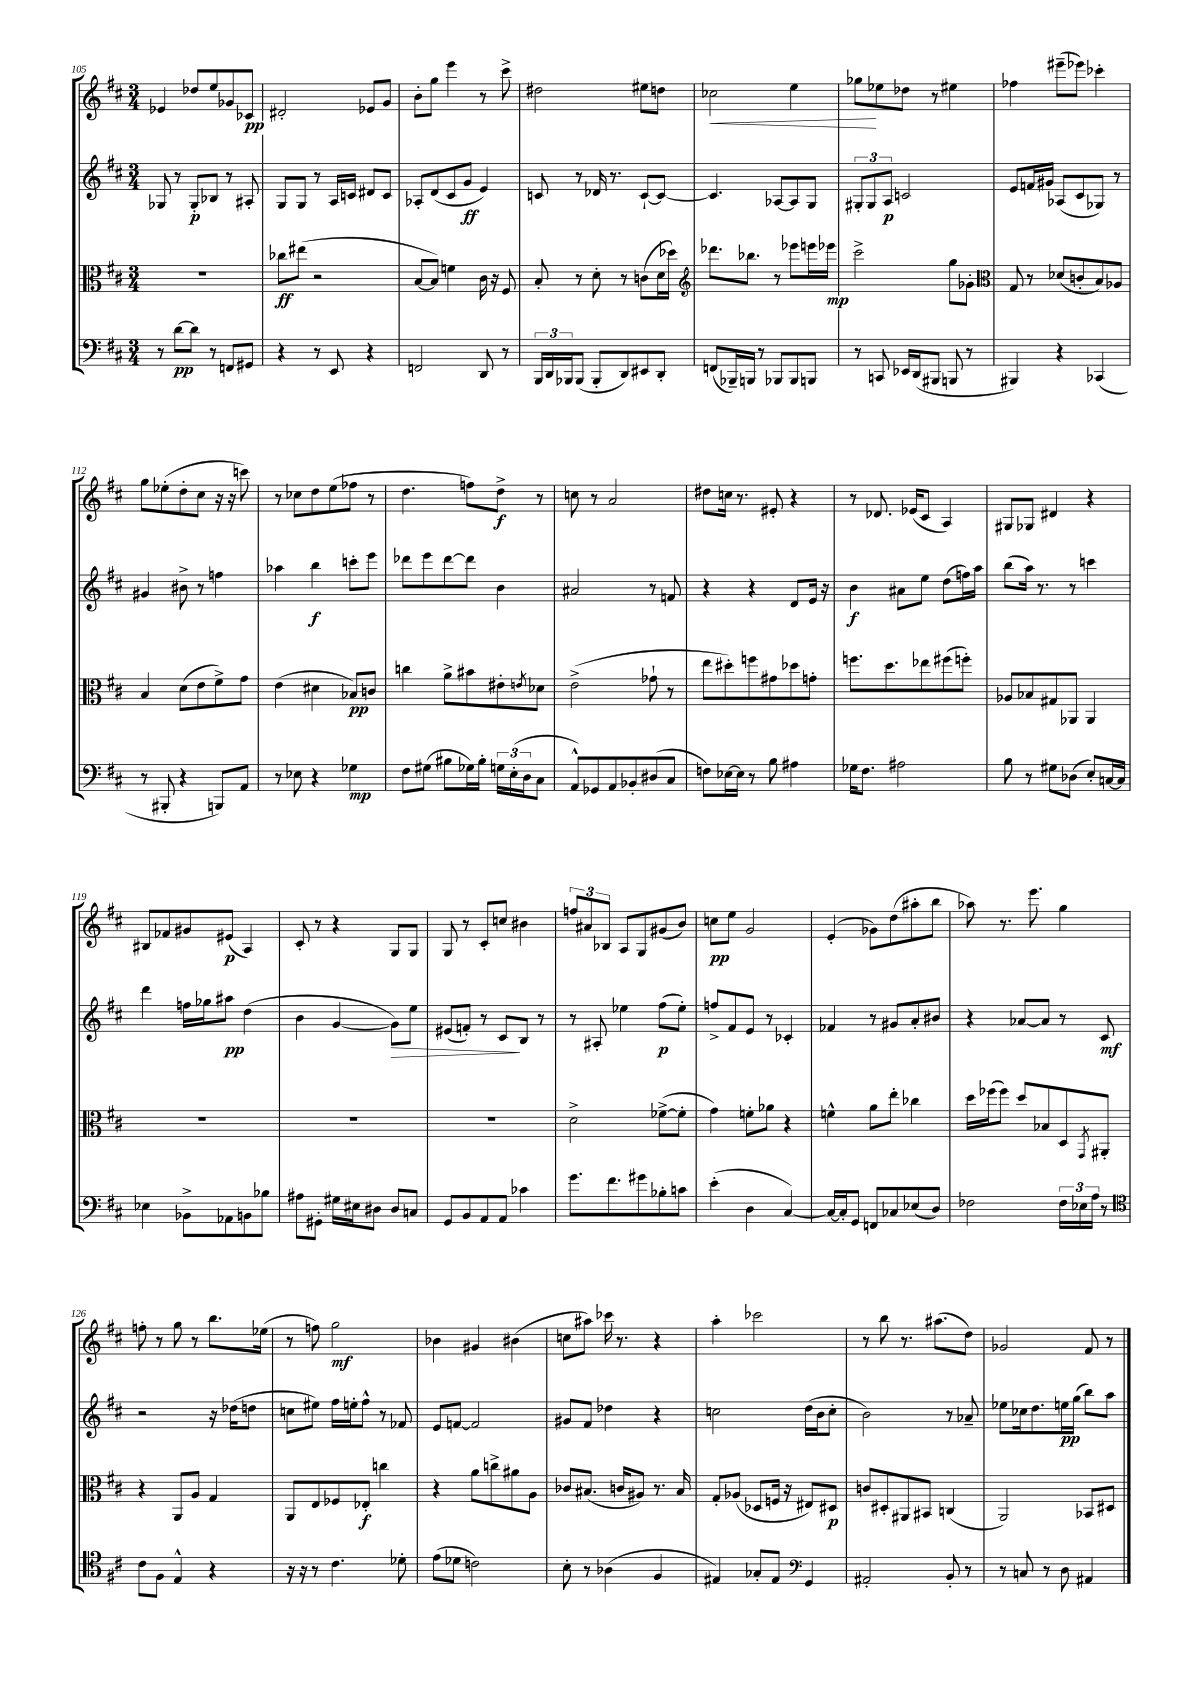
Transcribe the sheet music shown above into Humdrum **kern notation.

**kern	**kern	**kern	**kern
*staff4	*staff3	*staff2	*staff1
*clefF4	*clefC3	*clefG2	*clefG2
*k[f#c#]	*k[f#c#]	*k[f#c#]	*k[f#c#]
*M3/4	*M3/4	*M3/4	*M3/4
8r	2.r	8G-/	4e-/
[8d\L	.	8r	.
8d\]J	.	8G-'/L	8dd-/L
8r	.	8B-/J	8ee/
8FF/L	.	8r	8g-/
8GG#/J	.	8A#'/	8c-/J
=	=	=	=
4r	8cc-\L	8G/L	2d#'/
.	(8ee#\J	8G/J	.
8r	2r	8r	.
8EE/	.	16A/LL	.
.	.	16c/JJ	.
4r	.	8d#/L	8e-/L
.	.	8c/J	8g/J
=	=	=	=
2FF/	[8B/L	8A-'/L	8b'\L
.	8B/]J)	(8d/	8gg\J
.	4f\	8c#/	4eee\
.	.	8g/J	.
8DD/	16c#\	4e/)	8r
.	16r	.	.
8r	8F#/	.	8ccc#^\
=	=	=	=
24BBB/LL	8B'/	8c/	2dd#\
24DD/	.	.	.
24BBB-/J	.	.	.
(8BBB-/J	8r	8r	.
8BBB-'/L	8d'\	16d-/	.
.	.	8.r	.
8DD/)	8r	.	.
8EE#/	(8c\L	[8c`/L	8ee#\L
8DD'/J	16d\L	8c/_J	8dd\J
.	16dd-\JJ)	.	.
=	=	=	=
*	*clefG2	*	*
(8FF/L	8.ddd-\L	4.c/]	2cc-\
16BBB-~/L)	.	.	.
16BBB/JJ	8.bb-\J	.	.
8r	.	.	.
8BBB-/L	8r	[8A-/L	.
8BBB-/	8eee-\L	8A-/]	4ee\
8BBB/J	16eee\L	8G/J	.
.	16eee-\JJ	.	.
=	=	=	=
8r	2ccc#^\	12G#'/L	8gg-\L
.	.	12G#/	.
8CC/	.	.	8ee-\
.	.	12A/J	.
16EE-/LL	.	2c/	8dd-\J
(16DD/J	.	.	.
8BBB#/J	.	.	8r
8BBB/	8gg\L	.	4ee#\
8r	8g-'\J	.	.
=	=	=	=
*	*clefC3	*	*
4BBB#/)	8G/	8e/L	4ff-\
.	8r	16f/L	.
.	.	16g#/JJ	.
4r	(8d-/L	(8A-/L	(8eee#~\L
.	8c'/	8c#/	8eee-\J)
(4CC-/	8B/)	8G-/J)	4ccc-'\
.	8A-/J	8r	.
=	=	=	=
8r	4B/	4g#/	8gg\L
8BBB#'/	.	.	(8ee-'\
4r	(8d\L	8b#^\	8dd'\
.	8e\	8r	8cc#\J
8BBB/L)	8f#^\)	4ff\	16r
.	.	.	16r
8AA/J	8g\J	.	8ccc\)
=	=	=	=
8r	(4e\	4aa-\	8r
8E-\	.	.	8cc-\L
4r	4d#\	4bb\	8dd\
.	.	.	(8ee\
4G-\	8B-/L)	8ccc'\L	8ff-\J
.	8c/J	8eee\J	8r
=	=	=	=
8F#\L	4cc\	8ddd-\L	4.dd\
(8G#\J	.	8eee\	.
8B#\L	8a^\L	[8ddd-\	.
16G-\L)	8b#\	8ddd-\]J	8ff\L)
16B#'\JJ	.	.	.
24G\LL	8e#'\	4b\	8dd^\J
(24E'\	.	.	.
24D\J	.	.	.
.	8qe/	.	.
8C#\J	8d-\J	.	8r
=	=	=	=
8AA^^/L)	(2e^\	2a#/	8cc\
8GG-/	.	.	8r
8AA/	.	.	2a/
8BB-'/	.	.	.
(8D#/	8g-`\	8r	.
8C#/J	8r	8f/	.
=	=	=	=
8F\L)	8ee\L	4r	8dd#\L
[16E-\L	8dd#'\)	.	16cc\Jk
16E-\]JJ	.	.	8.r
8r	8ff\	4r	.
8B\	8g#\	.	8e#'/
4A#\	8dd-\	8d/L	4r
.	8g'\J	16e/Jk	.
.	.	16r	.
=	=	=	=
16G-\LK	8.ff\L	4b\	8r
8.F#\J	.	.	.
.	.	.	8.d-/
.	8.dd\	.	.
2A#\	.	8a#\L	.
.	.	.	(16e-/LK
.	8ee-\	8ee\J	8c#/J
.	(8ff#\	(8dd\L	4A/)
.	8ff'\J)	16ff\L)	.
.	.	16aa\JJ	.
=	=	=	=
8B\	8A-/L	(8bb\L	8G#/L
8r	8B-/	16aa\Jk)	8G-/J
.	.	8.r	.
8G#\L	8G#/	.	4d#/
(8D-\J	8AA-/J	8r	.
8E'/L)	4AA-/	4ccc\	4r
[16C/L	.	.	.
16C/]JJ	.	.	.
=	=	=	=
4E-\	2.r	4ddd\	8B#/L
.	.	.	8f-/
8BB-^\L	.	16ff\LL	8g#/
.	.	16gg-\J	.
8AA-\	.	8aa#\J	(8e#/J
8BB\	.	(4dd\	4A/)
8B-\J	.	.	.
=	=	=	=
8A#\L	2.r	4b\	8c#'/
8GG#'\J	.	.	8r
16G#\LL	.	[4g/	4r
16E#\J	.	.	.
8D#\J	.	.	.
8D#/L	.	8g\]L)	8G/L
8C/J	.	8ee\J	8G/J
=	=	=	=
8GG/L	2.r	(8e#/L	8G/
8BB/	.	8f'/J)	8r
8AA/	.	8r	8c#'/L
8AA/J	.	8c#/L	8cc/J
4c-\	.	8B/J	4b#\
.	.	8r	.
=	=	=	=
8.g\L	2d^\	8r	12ff/L
.	.	.	12a#/
.	.	8A#'/	.
.	.	.	12B-/J
8.f#\	.	.	.
.	.	4ee-\	8A/L
8g#\	.	.	8G/
8B-'\	([8f-^\L	(8ff#\L	(8g#/
8c\J	8f-'\]J	8ee-'\J)	8b/J)
=	=	=	=
(4e'\	4g\)	8ff^/L	8cc\L
.	.	8f#/	8ee\J
4D\	8f'\L	8e/J	2g/
.	8a-\J	8r	.
[4C#/)	4r	4c-'/	.
=	=	=	=
16C#/_LL	4f^^\	4f-/	(4e'/
16C#'/]J	.	.	.
8GG/J	.	.	.
8FF/L	8a\L	8r	8g-\L)
8C-/	8ee'\J	8g#/L	(8dd\
(8E-/	4cc-\	8a'/	8aa#'\
8D/J)	.	8b#/J	8bb\J
=	=	=	=
2F-\	16dd\LL	4r	8aa-\)
.	(16ff-\J	.	.
.	8ff-\J)	.	8.r
.	8dd/L	[8a-/L	.
.	.	.	8.eee\
.	8B-/	8a-/]J	.
24F-\LL	8D/	8r	4gg\
24E-\	.	.	.
24A\JJ	.	.	.
.	8qGG/	.	.
8r	8AA#'/J	8c#/	.
=	=	=	=
*clefC4	*	*	*
8c#\L	4r	2r	8ff'\
8F#\J	.	.	8r
4E^^/	8AA/L	.	8gg\
.	8A/J	.	8r
4r	4G/	16r	8.bb\L
.	.	(16dd-\LK	.
.	.	8dd\J	.
.	.	.	(16ee-\Jk
=	=	=	=
16r	8AA/L	8cc\L	8r
16r	.	.	.
8r	8E/	8ee#\J)	8ff\)
4.c#\	8F-/	16ff#\LL	2gg\
.	.	16ee'\J	.
.	8E-'/J	8ff#^^\J	.
.	4cc\	8r	.
8d-'\	.	8f-/	.
=	=	=	=
(8e\L	4r	8e/L	4b-\
8d-\J	.	[8f/J	.
2c\)	8a\L	2f/]	4g#/
.	8cc^\	.	.
.	8a#\	.	(4b#\
.	8A\J	.	.
=	=	=	=
8B'\	8c-/L	8g#/L	8cc\L
8r	(8.B#/J	8f#/J	8aa#\J)
(4A-\	.	4dd-\	16ccc-\
.	16c/LK	.	8.r
.	8A#/J)	.	.
4F#/	8.r	4r	4r
.	16B#/	.	.
=	=	=	=
4E#/)	8G'/L	2cc\	4aa'\
.	(8A-/J	.	.
8G-'/L	8D-/L	.	2ccc-\
8E#/J	16F/Jk	.	.
.	16r	.	.
*clefF4	*	*	*
4GG/	8E#/L)	(16dd\LL	.
.	.	16b\J	.
.	8D#/J	8cc'\J	.
=	=	=	=
2AA#'/	8c/L	2b\)	8r
.	8D#'/	.	8bb\
.	8AA#/	.	8.r
.	8BB#/J	.	.
.	.	.	(8.aa#\L
8BB'/	(4C/	8r	.
8r	.	8a-~/	8dd\J)
=	=	=	=
8r	2AA/)	8ee-\L	2g-/
8C/	.	16cc-\k	.
.	.	8.dd\	.
8r	.	.	.
8D\	.	16ee\L	.
.	.	(16gg\JJ	.
4AA#/	8BB-/L	8bb\L)	8f#/
.	8D#/J	8aa\J	8r
==	==	==	==
*-	*-	*-	*-
